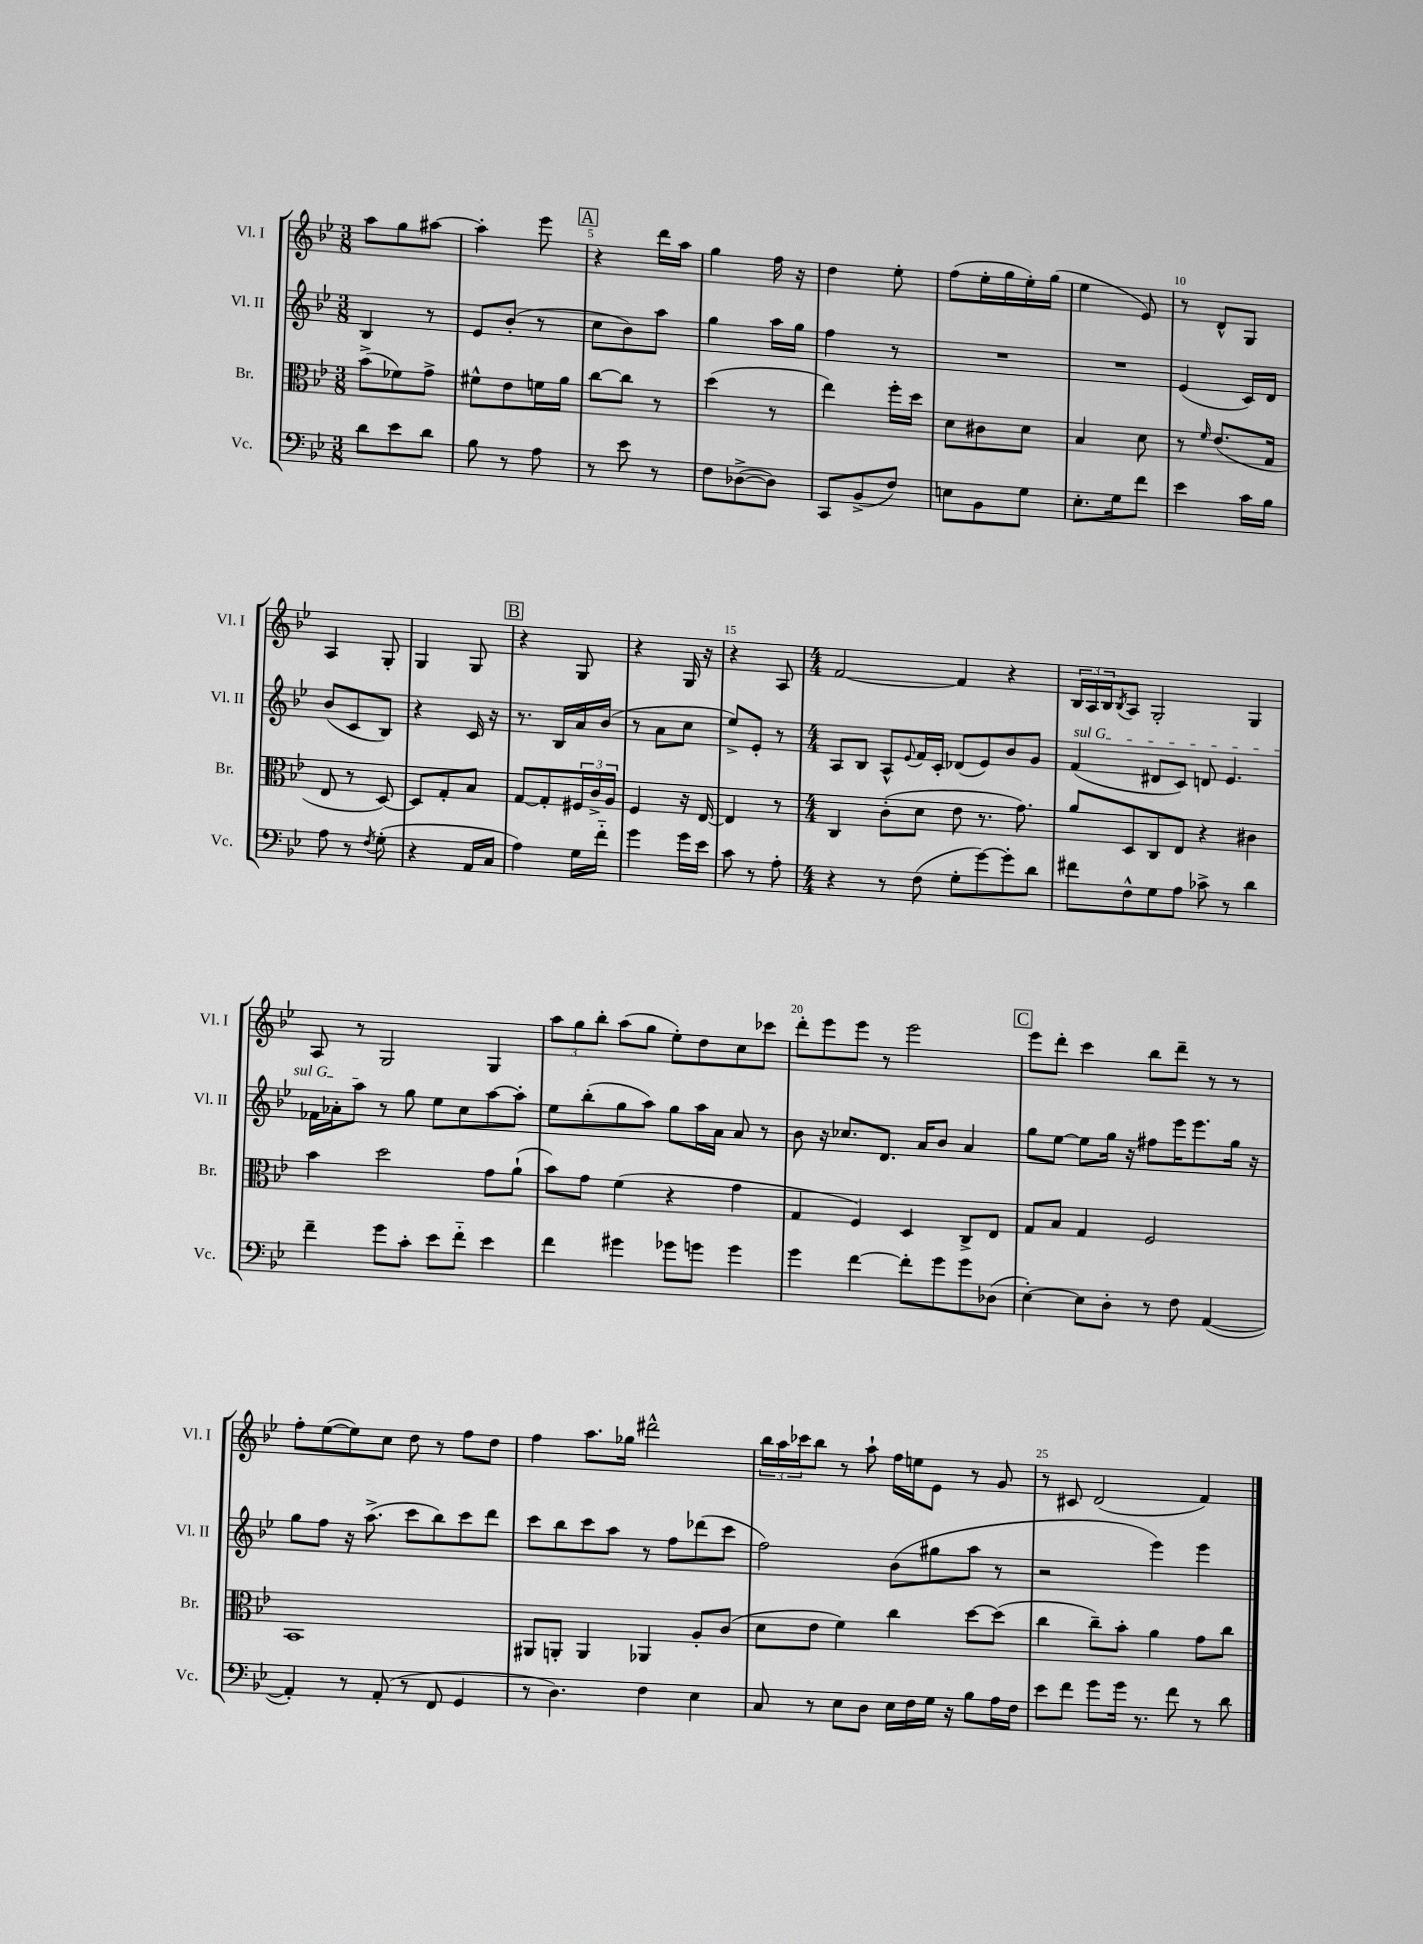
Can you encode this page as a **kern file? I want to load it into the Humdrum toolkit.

**kern	**kern	**kern	**kern
*staff4	*staff3	*staff2	*staff1
*clefF4	*clefC3	*clefG2	*clefG2
*k[b-e-]	*k[b-e-]	*k[b-e-]	*k[b-e-]
*M3/8	*M3/8	*M3/8	*M3/8
8d\L	(8b-^\L	4B-/	8aa\L
8e-\	8f-\)	.	8gg\
8d\J	8g^\J	8r	[8aa#\J
=	=	=	=
8B-\	8f#^^\L	8e-/L	4aa#'\]
8r	8e-\	(8b-'/J	.
8A\	16f\L	8r	8eee-\
.	16a\JJ	.	.
=	=	=	=
8r	[8cc\L	8cc\L	4r
8e-\	8cc\]J	8b-\)	.
8r	8r	8aa\J	16ddd\LL
.	.	.	16aa\JJ
=	=	=	=
8F\L	(4dd\	4gg\	4gg\
([8D-^\	.	.	.
8D-\]J)	8r	16aa\LL	16ff\
.	.	16gg\JJ	16r
=	=	=	=
8CC/L	4ee-\)	4ff\	4dd\
(8BB-^/	.	.	.
8F/J)	16ff'\LL	8r	8ee-'\
.	16dd\JJ	.	.
=	=	=	=
8E\L	8d\L	4.r	(8ff\L
8BB-\	8c#\	.	16ee-'\L
.	.	.	16gg\
8G\J	8d\J	.	16ee-'\)
.	.	.	(16gg\JJ
=	=	=	=
8.E-'\L	4B-/	4.r	4ee-\
16G\k	.	.	.
8f\J	8d\	.	8e-/)
=	=	=	=
4e-\	8r	(4e-/	8r
.	16qqf/	.	.
.	(8.e-/L	.	8d^^/L
16c\LL	.	16c/LL)	8G/J
16B-\JJ	16G/Jk	16d/JJ	.
=	=	=	=
8A\	8E-/	(8b-/L	4A/
8r	8r	8c/	.
8qF/	.	.	.
(8G'\	[8D/)	8B-/J)	8G'/
=	=	=	=
4r	8D/]L	4r	4G/
.	8G'/	.	.
16AA/LL	8B-/J	16c/	8G/
16C/JJ	.	16r	.
=	=	=	=
4A\)	[8G/L	8.r	4r
.	8G'/]	.	.
.	.	16B-/LL	.
16G\LL	24F#/L	16a/	8G/
.	24c^/	.	.
16f'~\JJ	.	(16b-/JJ	.
.	24A/JJ	.	.
=	=	=	=
4g\	4F/	8r	4r
.	.	8a\L	.
16g\LL	16r	8cc\J	16G/
16e-\JJ	[16E-/	.	16r
=	=	=	=
8c\	4E-/]	8ee-^/L)	4r
8r	.	8e-'/J	.
8A'\	8r	8r	8A/
=	=	=	=
*M4/4	*M4/4	*M4/4	*M4/4
4r	4C/	8A/L	[2f/
.	.	8B-/J	.
8r	(8c'\L	8A^^/L	.
.	.	8qqe-/	.
(8F\	8d\J	16f/L	.
.	.	16c'/JJ	.
8G'\L	8e-\	(8d-/L	4f/]
[8g\)	8.r	8e-/)	.
8g'\]	.	8b-/	4r
.	8.g\)	.	.
8d\J	.	8g/J	.
=	=	=	=
8f#\L	8a/L	(4f/	24B-/LL
.	.	.	24A/
.	.	.	24B-/J
.	.	.	8qB-/
8F^^\	8D/	.	8A/J
8G\	8C/	8d#/L	2G'/
8A\J	8E-/J	8c/J)	.
8c-^\	4r	8d/	.
8r	.	4.e-/	.
4d\	4c#\	.	4G/
=	=	=	=
4f~\	4b-\	16f-\LL	8A/
.	.	16a-'\J	.
.	.	8aa\J	8r
8g\L	2dd\	8r	2G/
8c'\J	.	8gg\	.
8e-\L	.	8ee-\L	.
8f'~\J	.	8cc\	.
4e-\	8g\L	[8aa\	4G/
.	(8a`\J	8aa'\]J	.
=	=	=	=
4f\	8b-\L)	8ee-\L	12aa\L
.	.	.	12gg\
.	8g\J	(8bb-'\	.
.	.	.	12bb-'\J
4g#\	(4f\	8gg\	(8aa\L
.	.	8aa\J)	8gg\J
8g-\L	4r	8gg\L	8ee-'\L)
8g\J	.	16aa\L	8dd\
.	.	16a\JJ	.
4g\	4g\	8a/	8cc\
.	.	8r	8ccc-\J
=	=	=	=
4g\	4G/	8b-\	8ddd'\L
.	.	16r	8eee-\
.	.	8.cc-/L	.
[4f\	4F/)	.	8eee-\J
.	.	8.d/J	8r
8f'\]L	4D/	.	2eee-\
.	.	16a/LK	.
8g\	.	8b-/J	.
8g\	8C^/L	4a/	.
(8D-\J	8E-/J	.	.
=	=	=	=
[4E-'\)	8G/L	8gg\L	8eee-\L
.	8B-/J	[8ee-\J	8ddd'\J
8E-\]L	4G/	8ee-\]L	4ccc\
8D'\J	.	16gg\Jk	.
.	.	16r	.
8r	2F/	8ff#\L	8bb-\L
8F\	.	16eee-\K	8ddd~\J
.	.	8.eee-\	.
([4AA/	.	.	8r
.	.	16gg\Jk	8r
.	.	16r	.
=	=	=	=
4AA'/])	1BB-	8gg\L	8ff'\L
.	.	8ff\J	([8ee-\
8r	.	16r	8ee-\])
.	.	(8.aa^\	.
(8AA'/	.	.	8cc\J
8r	.	8ccc\L	8dd\
8FF/	.	8bb-\)	8r
4GG/	.	8ccc\	8ff\L
.	.	8ddd\J	8dd\J
=	=	=	=
8r	8AA#/L	8ccc\L	4ff\
4.D\)	8AA'/J	8bb-\	.
.	4AA/	8ccc\	8.aa\L
.	.	8aa\J	.
.	.	.	16gg-\Jk
4F\	4AA-/	8r	2ddd#^^\
.	.	8ff\L	.
4E-\	8A'/L	(8ddd-\	.
.	(8c/J	8ccc\J	.
=	=	=	=
8C/	8d\L	2ff\)	24bb-\LL
.	.	.	24aa\
.	.	.	24ccc-\J
8r	8e-\J	.	8bb-\J
8E-\L	4f\)	.	8r
8D\J	.	.	8aa`\
16E-\LL	4cc\	(8b-\L	16ff\LL
16F\	.	.	16ee\J
16G\JJ	.	8gg#\	8e-\J
16r	.	.	.
8B-\L	[8dd\L	8aa\J	8r
16A\L	(8dd\]J	8r	8g/
16F\JJ	.	.	.
=	=	=	=
8e-\L	4cc\	2r	8r
8f\J	.	.	8c#/
8g\L	8cc~\L)	.	(2d/
16g\Jk	8b-'\J	.	.
8.r	.	.	.
.	4a\	4eee-\)	.
8f\	.	.	.
8r	8g\L	4eee-\	4f/)
8d\	8cc\J	.	.
==	==	==	==
*-	*-	*-	*-
